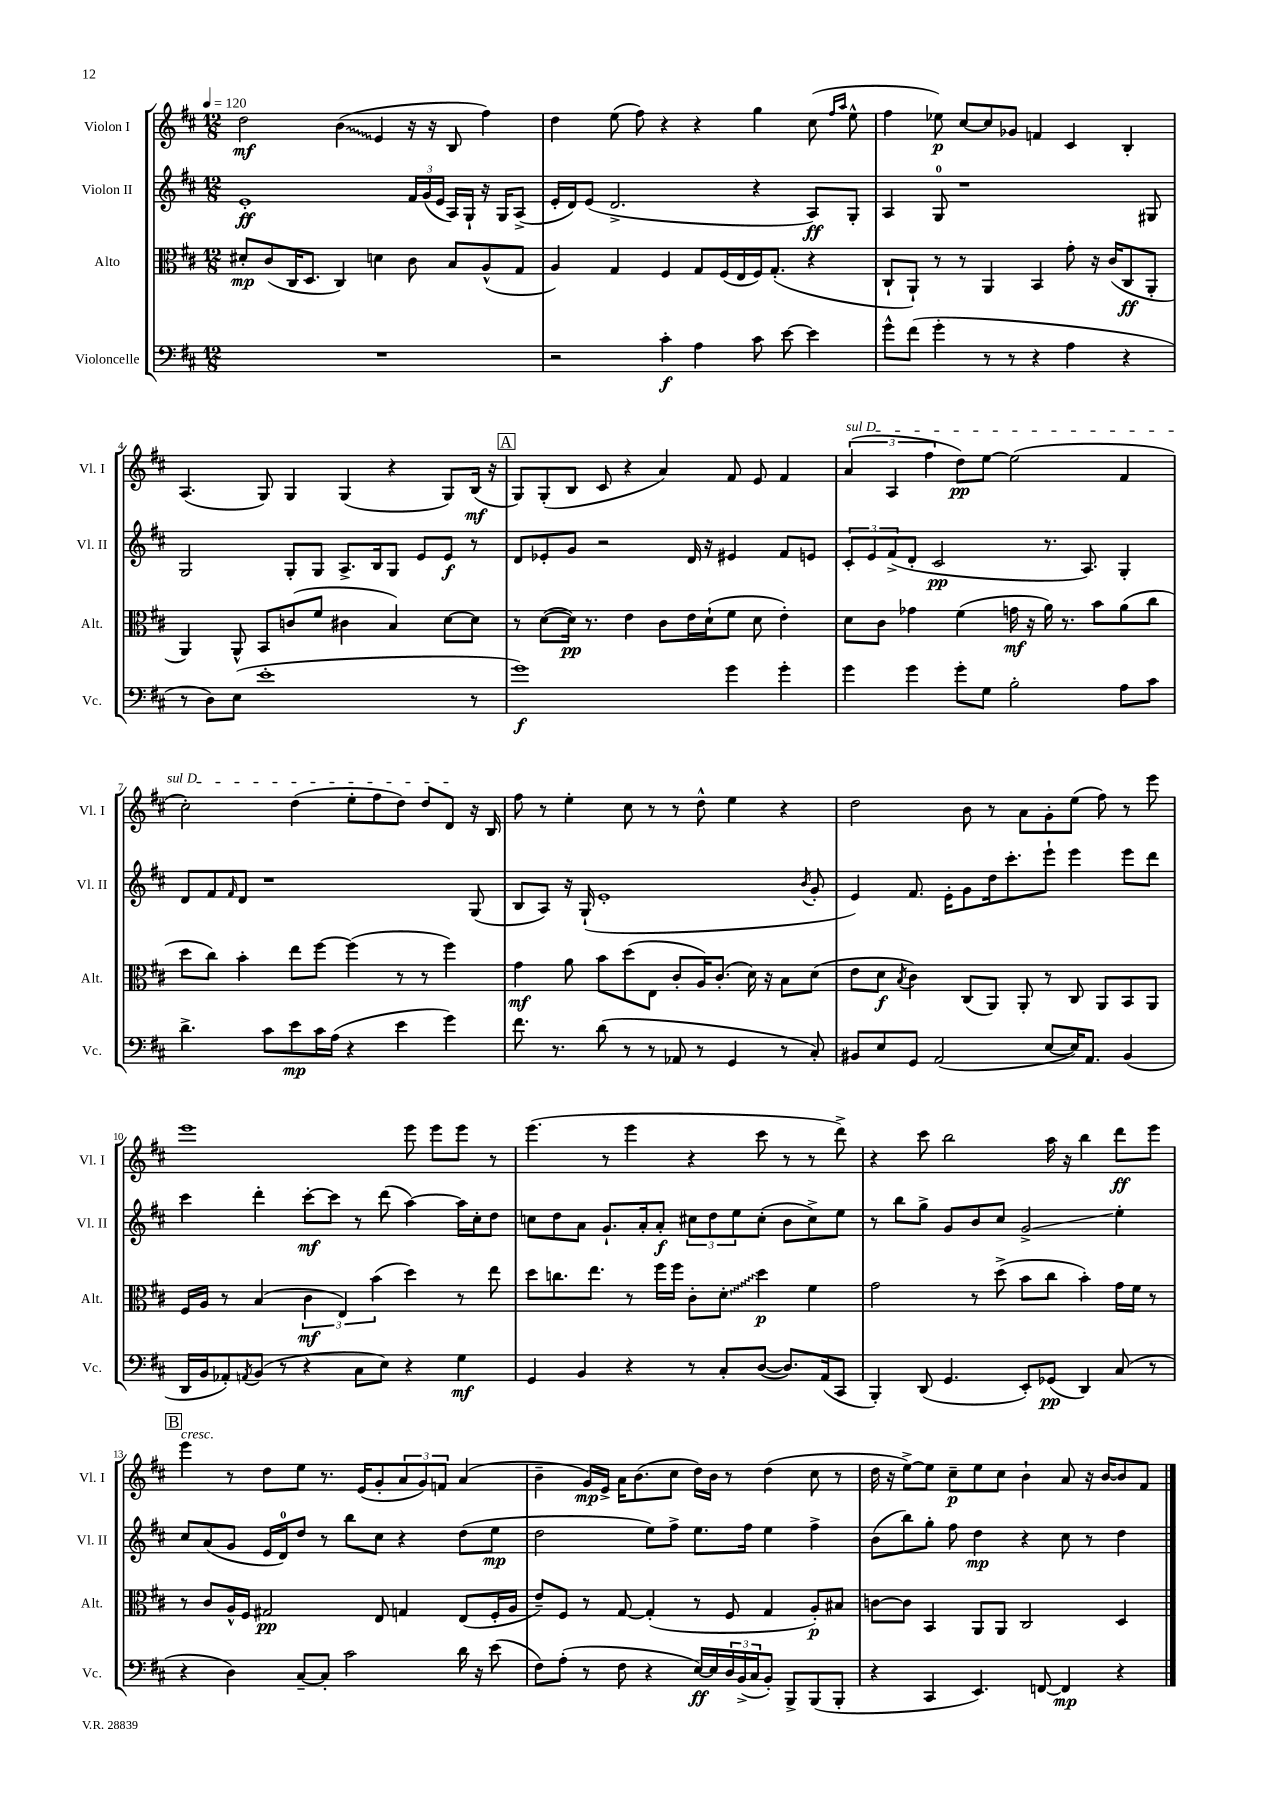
<<
\new StaffGroup <<
\new Staff = "s0" \with { instrumentName = "Violon I" shortInstrumentName = "Vl. I" } {
    \clef treble \key d \major \numericTimeSignature \time 12/8 \tempo 4 = 120
    d''2\mf \once \override Glissando.style = #'zigzag b'4\glissando( e'4 r16 r16 b8 fis''4) |
    d''4 e''8( fis''8) r4 r4 g''4 cis''8( \grace { fis''16 a''16 } e''8-^ |
    fis''4 ees''8\p) cis''8~ cis''8 ges'8 f'4 cis'4 b4-. |
    a4.( g8) g4 g4( r4 g8) b16\mf( r16 |
    \mark \markup { \box "A" } g8) g8-.( b8 cis'8 r4 a'4) fis'8 e'8 fis'4 |
    \tuplet 3/2 { \once \override TextSpanner.bound-details.left.text = \markup { \italic "sul D" } a'4\startTextSpan( a4 fis''4 } d''8\pp) e''8~ e''2( fis'4 |
    cis''2-.) d''4( e''8-. fis''8 d''8) d''8 d'8\stopTextSpan r16 b16 |
    fis''8 r8 e''4-. cis''8 r8 r8 d''8-^ e''4 r4 |
    d''2 b'8 r8 a'8 g'8-. e''8( fis''8) r8 e'''8 |
    e'''1 e'''8 e'''8 e'''8 r8 |
    e'''4.( r8 e'''4 r4 cis'''8 r8 r8 d'''8->) |
    r4 cis'''8 b''2 a''16 r16 b''4 d'''8\ff e'''8 |
    \mark \markup { \box "B" } e'''4^\markup { \italic "cresc." } r8 d''8 e''8 r8. e'16( g'8-. \tuplet 3/2 { a'8 g'8) f'8 } a'4( |
    b'4-- g'16\mp) e'16-> a'16 b'8.( cis''8 d''16) b'16 r8 d''4( cis''8 r8 |
    d''16 r16 e''8~->) e''8 cis''8--\p e''8 cis''8 b'4-! a'8 r16 b'16~ b'8 fis'8 \bar "|." |
}
\new Staff = "s1" \with { instrumentName = "Violon II" shortInstrumentName = "Vl. II" } {
    \clef treble \key d \major \numericTimeSignature \time 12/8
    e'1-.\ff \tuplet 3/2 { fis'16 g'16( e'16 } a16) g16-! r16 g16 a8->( |
    e'16-. d'16) e'8( d'2.-> r4 a8\ff) g8-. |
    a4 g8-0 r1 gis8 |
    g2 g8-. g8 a8.-> b16 g8 e'8 e'8\f r8 |
    \mark \markup { \box "A" } d'8 ees'8-. g'8 r2 d'16 r16 eis'4 fis'8 e'8 |
    \tuplet 3/2 { cis'8-. e'8 fis'8->( } d'8-. cis'2\pp r8. a8.) g4-. |
    d'8 fis'8 \grace { fis'16 } d'8 r1 g8( |
    b8 a8) r16 g16-!( e'1-. \acciaccatura { b'8 } g'8-. |
    e'4) fis'8. e'16-. g'8 d''16 cis'''8.-. e'''8-! e'''4 e'''8 d'''8 |
    cis'''4 d'''4-. cis'''8~-.\mf cis'''8 r8 d'''8( a''4~) a''16 cis''16-. d''8 |
    c''8 d''8 a'8 g'8.-! a'16-. a'8-.\f \tuplet 3/2 { cis''8 d''8 e''8 } cis''8-.( b'8 cis''8->) e''8 |
    r8 b''8 g''8-> g'8 b'8 cis''8 g'2->\glissando e''4-. |
    \mark \markup { \box "B" } cis''8 a'8( g'8 e'16 d'16-0) d''8 r8 b''8 cis''8 r4 d''8( e''8\mp |
    d''2 e''8) fis''8-> e''8. fis''16 e''4 fis''4-> |
    b'8( b''8) g''8-. fis''8 d''4\mp r4 cis''8 r8 d''4 \bar "|." |
}
\new Staff = "s2" \with { instrumentName = "Alto" shortInstrumentName = "Alt." } {
    \clef alto \key d \major \numericTimeSignature \time 12/8
    dis'8-.\mp cis'8( cis16 d8. cis4) d'4 cis'8 b8 a8-^( g8 |
    a4) g4 fis4 g8 fis16( e16 fis16) g8.-.( r4 |
    cis8-! a,8-!) r8 r8 a,4 b,4 g'8-. r16 cis'16( cis8\ff a,8-. |
    a,4) a,8-^ b,8 c'8( fis'8 cis'4 b4) d'8~ d'8 |
    \mark \markup { \box "A" } r8 d'8~( d'16\pp) r8. e'4 cis'8 e'16 d'16-!( fis'8 d'8 e'4-.) |
    d'8 cis'8 ges'4 fis'4( g'16\mf r16 a'16) r8. b'8 a'8( cis''8 |
    d''8 cis''8) b'4-. e''8 fis''8~ fis''4( r8 r8 fis''4) |
    g'4\mf a'8 b'8 d''8( e8 cis'8-. a16) cis'8.-.( d'16) r16 b8 d'8( |
    e'8 d'8\f \acciaccatura { b8 } cis'4) cis8( a,8) a,8-. r8 cis8 a,8 b,8 a,8 |
    fis16 a16 r8 b4( \tuplet 3/2 { cis'4\mf e4) b'4( } d''4) r8 e''8 |
    d''8 c''8. e''8. r8 fis''16 fis''16 cis'8-. \once \override Glissando.style = #'zigzag d'8-.\glissando d''4\p fis'4 |
    g'2 r8 d''8->( b'8 cis''8 b'4-.) g'16 fis'16 r8 |
    \mark \markup { \box "B" } r8 cis'8 a16-^ fis16 gis2\pp e8 g4 e8( fis16-. a16 |
    e'8--) fis8 r8 g8~ g4-.( r8 fis8 g4 a8-.\p) bis8 |
    c'8~ c'8 b,4 a,8 a,8 cis2 d4 \bar "|." |
}
\new Staff = "s3" \with { instrumentName = "Violoncelle" shortInstrumentName = "Vc." } {
    \clef bass \key d \major \numericTimeSignature \time 12/8
    R1. |
    r2 cis'4-.\f a4 cis'8 e'8~ e'4 |
    g'8-^ fis'8( g'4-. r8 r8 r4 a4 r4 |
    r8 d8) e8( e'1-. r8 |
    \mark \markup { \box "A" } g'1\f) g'4 g'4-. |
    g'4 g'4 g'8-. g8 b2-. a8 cis'8 |
    d'4.-> cis'8 e'8\mp cis'16 a16( r4 e'4 g'4) |
    fis'8. r8. d'8( r8 r8 aes,8 r8 g,4 r8 cis8-.) |
    bis,8 e8 g,8 a,2( e8~ e16) a,8. bis,4( |
    d,16 b,16 aes,8-.) \acciaccatura { a,8 } b,8( r8 r4 cis8 e8) r4 g4\mf |
    g,4 b,4 r4 r8 cis8-. d8~( d8.) a,16( cis,8 |
    b,,4-.) d,8( g,4. e,8-.) ges,8\pp( d,4) cis8( r8 |
    \mark \markup { \box "B" } r4 d4) cis8~-- cis8-. cis'2 d'16 r16 e'8( |
    fis8) a8-.( r8 fis8 r4 e16~\ff) e16 \tuplet 3/2 { d16 b,16->( cis16 } b,8-.) b,,8-> b,,8( b,,8-. |
    r4 cis,4 e,4.) f,8~ f,4\mp r4 \bar "|." |
}
>>
>>
